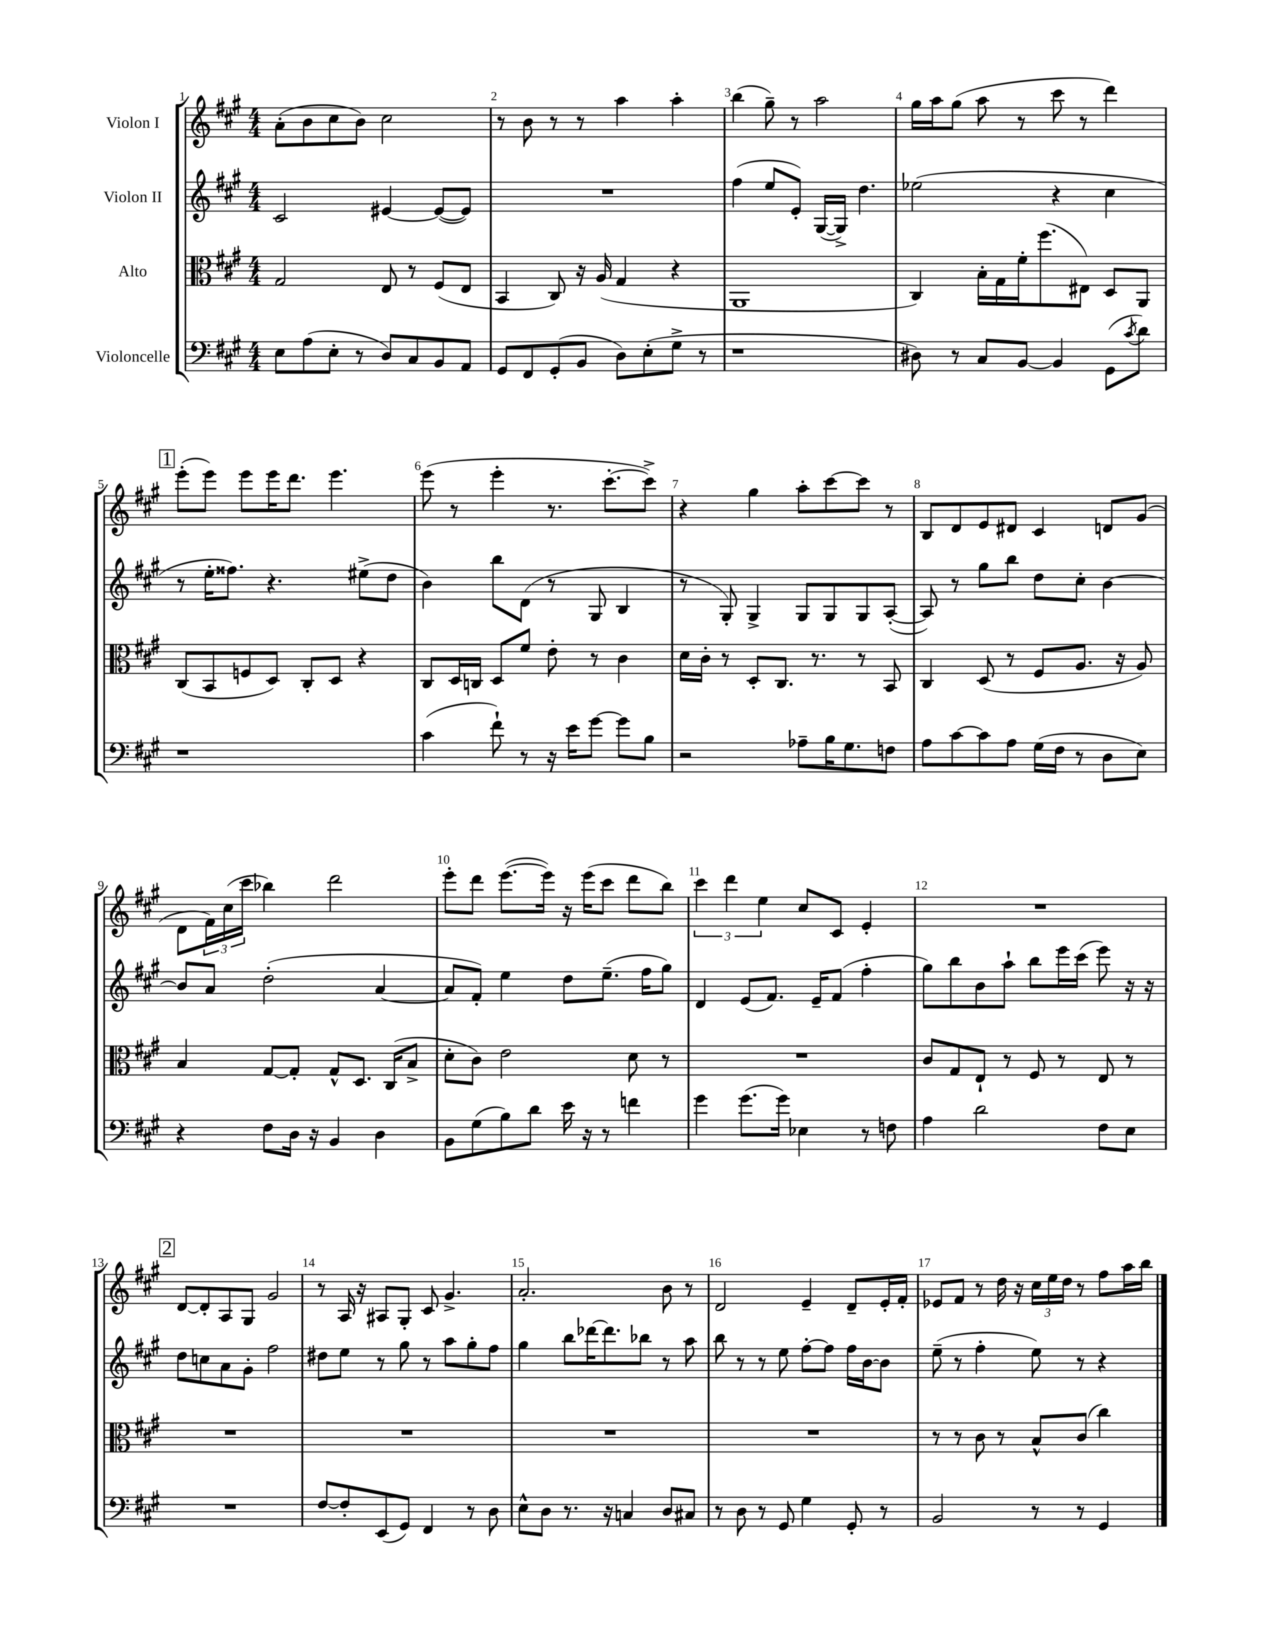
<<
\new StaffGroup <<
\new Staff = "s0" \with { instrumentName = "Violon I" } {
    \clef treble \key a \major \numericTimeSignature \time 4/4
    a'8-.( b'8 cis''8 b'8) cis''2 |
    r8 b'8 r8 r8 a''4 a''4-. |
    b''4( gis''8--) r8 a''2 |
    gis''16 a''16 gis''8( a''8 r8 cis'''8 r8 d'''4) |
    \mark \markup { \box "1" } e'''8-.( e'''8) e'''8 e'''16 d'''8. e'''4. |
    e'''8( r8 e'''4-. r8. cis'''8.~-. cis'''8->) |
    r4 gis''4 a''8-. cis'''8~ cis'''8 r8 |
    b8 d'8 e'8 dis'8 cis'4 d'8 gis'8( |
    d'8 \tuplet 3/2 { fis'16) cis''16( cis'''16 } bes''4) d'''2 |
    e'''8-. d'''8 e'''8.~( e'''16) r16 e'''16( cis'''8 d'''8 b''8) |
    \tuplet 3/2 { cis'''4 d'''4 e''4 } cis''8 cis'8 e'4-. |
    R1 |
    \mark \markup { \box "2" } d'8~ d'8-. a8 gis8 gis'2 |
    r8 a16 r16 ais8 gis8-. cis'8 gis'4.-> |
    a'2.-. b'8 r8 |
    d'2 e'4-- d'8-- e'16-. fis'16-. |
    ees'8 fis'8 r8 d''16 r16 \tuplet 3/2 { cis''16 e''16 d''16 } r8 fis''8 a''16 b''16 \bar "|." |
}
\new Staff = "s1" \with { instrumentName = "Violon II" } {
    \clef treble \key a \major \numericTimeSignature \time 4/4
    cis'2 eis'4~ eis'8~( eis'8) |
    R1 |
    fis''4( e''8 e'8-.) gis16~( gis16->) d''4. |
    ees''2( r4 cis''4 |
    \mark \markup { \box "1" } r8 e''16-. fisis''8.) r4. eis''8->( d''8 |
    b'4) b''8 d'8( r8 gis8 b4 |
    r8 gis8-.) gis4-> gis8 gis8 gis8 a8~-.( |
    a8) r8 gis''8 b''8 d''8 cis''8-. b'4~ |
    b'8 a'8 d''2-.( a'4~ |
    a'8 fis'8-.) e''4 d''8 e''8.--( fis''16 gis''8) |
    d'4 e'8( fis'8.) e'16-- fis'8( fis''4-. |
    gis''8) b''8 b'8 a''8-! b''8 e'''16 cis'''16( e'''8) r16 r16 |
    \mark \markup { \box "2" } d''8 c''8 a'8 gis'8-. fis''2 |
    dis''8 e''8 r8 gis''8 r8 a''8 gis''8-. fis''8 |
    gis''4 b''8 des'''16~ des'''8. bes''8 r8 a''8 |
    b''8 r8 r8 e''8 fis''8~-. fis''8 fis''16 b'16~ b'8 |
    e''8--( r8 fis''4-. e''8) r8 r4 \bar "|." |
}
\new Staff = "s2" \with { instrumentName = "Alto" } {
    \clef alto \key a \major \numericTimeSignature \time 4/4
    gis2 e8 r8 fis8( e8 |
    b,4 cis8) r16 a16( gis4 r4 |
    a,1 |
    cis4) b16-. gis16 fis'16-. fis''8.( eis8) d8 a,8 |
    \mark \markup { \box "1" } cis8( b,8 f8 d8) cis8-. d8 r4 |
    cis8 d16 c16 d8 fis'8 e'8-. r8 cis'4 |
    d'16 cis'16-. r8 d8-. cis8. r8. r8 b,8 |
    cis4 d8( r8 fis8 a8. r16 a8) |
    b4 gis8~ gis8-. gis8-^ d8. cis16( b8-> |
    d'8-. cis'8) e'2 d'8 r8 |
    R1 |
    cis'8 gis8 e8-! r8 fis8 r8 e8 r8 |
    \mark \markup { \box "2" } R1 |
    R1 |
    R1 |
    R1 |
    r8 r8 cis'8 r8 b8-^ cis'8( cis''4) \bar "|." |
}
\new Staff = "s3" \with { instrumentName = "Violoncelle" } {
    \clef bass \key a \major \numericTimeSignature \time 4/4
    e8 a8( e8-. r8 d8) cis8 b,8 a,8 |
    gis,8 fis,8 gis,8-.( b,8 d8) e8-.( gis8-> r8 |
    r1 |
    dis8) r8 cis8 b,8~ b,4 gis,8( \acciaccatura { cis'8 } d'8) |
    \mark \markup { \box "1" } r1 |
    cis'4( fis'8-!) r8 r16 e'16 gis'8~ gis'8 b8 |
    r2 aes8-- b16 gis8. f8 |
    a8 cis'8~ cis'8 a8 gis16( fis16 r8 d8 e8) |
    r4 fis8 d16 r16 b,4 d4 |
    b,8 gis8( b8) d'8 e'16 r16 r8 f'4 |
    gis'4 gis'8.( gis'16) ees4 r8 f8 |
    a4 d'2 fis8 e8 |
    \mark \markup { \box "2" } R1 |
    fis8~ fis8-. e,8( gis,8) fis,4 r8 d8 |
    e8-^ d8 r8. r16 c4 d8 cis8 |
    r8 d8 r8 gis,8 gis4 gis,8-. r8 |
    b,2 r8 r8 gis,4 \bar "|." |
}
>>
>>
\layout { \context { \Score \override BarNumber.break-visibility = ##(#f #t #t) barNumberVisibility = #all-bar-numbers-visible } }
